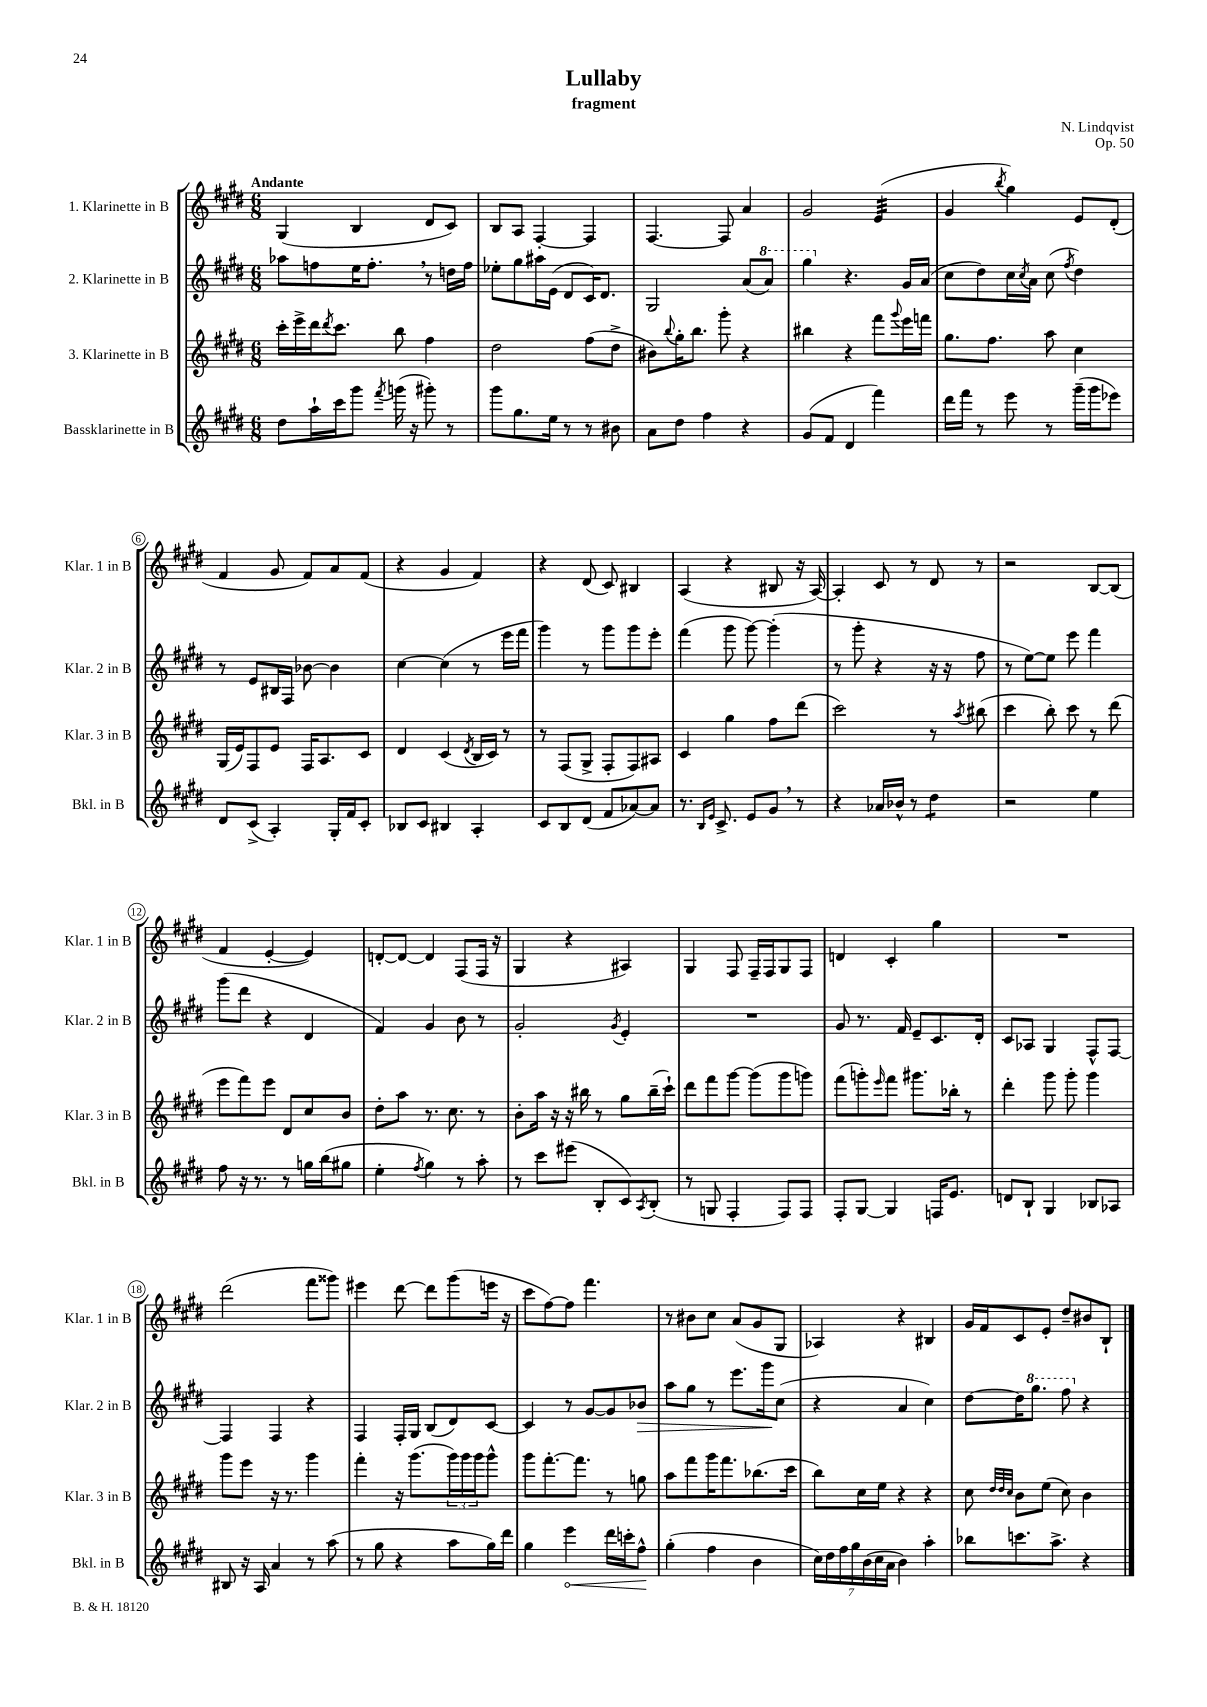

**kern	**kern	**kern	**kern
*staff4	*staff3	*staff2	*staff1
*clefG2	*clefG2	*clefG2	*clefG2
*k[f#c#g#d#]	*k[f#c#g#d#]	*k[f#c#g#d#]	*k[f#c#g#d#]
*M6/8	*M6/8	*M6/8	*M6/8
8dd#	16ccc#'	8aa-	(4G#
.	16eee^	.	.
16aa`	16ddd#	8ff	.
.	8qddd#	.	.
16ccc#	8.ccc#	.	.
8ggg#	.	16ee	4B
.	.	8.ff'	.
8qfff#	.	.	.
(16ggg	8bb	.	.
16r	.	.	.
8ggg#')	4ff#	8r	8d#
8r	.	16dd	8c#)
.	.	16ff	.
=	=	=	=
8ggg#	2dd#	8ee-'	8B
8.gg#	.	8gg#	8A
.	.	16aa#	[4F#'
16ee	.	(16e	.
8r	.	8d#	.
8r	(8ff#	16c#)	4F#]
.	.	8.d#	.
8b#	8dd#^	.	.
=	=	=	=
8a	8b#)	2G#	[4.F#
.	8qqbb	.	.
8dd#	16gg#'	.	.
.	8.bb	.	.
4ff#	.	.	.
.	8ggg#'	.	8F#]
4r	4r	(8a	4a
.	.	8aa)	.
=	=	=	=
(8g#	4bb#	4ggg#	2g#
8f#	.	.	.
4d#	4r	4.r	.
4fff#)	8fff#	.	(4e
.	8qqggg#	.	.
.	16eee	16g#	.
.	16fff	(16a	.
=	=	=	=
16ddd#	8.gg#	8cc#	4g#
16fff#	.	.	.
8r	.	8dd#)	.
.	8.ff#	.	.
.	.	.	8qbb
8eee	.	16cc#	4gg#)
.	.	8qcc#	.
.	.	16a	.
8r	8aa	(8cc#	.
.	.	8qff#	.
(16ggg#~	4cc#	4dd#)	8e
16ggg#	.	.	.
8eee-)	.	.	(8d#'
=	=	=	=
8d#	(16G#	8r	4f#
.	16e)	.	.
(8c#^	8F#	8e	.
4A')	8e	16B#	8g#
.	.	16F#	.
.	16F#	[8b-	8f#)
.	8.A	.	.
16G#'	.	4b-]	8a
16f#	.	.	.
8c#'	8c#	.	(8f#
=	=	=	=
8B-	4d#	[4cc#	4r
8c#	.	.	.
4B#	(4c#	(4cc#]	4g#
.	8qd#	.	.
4A'	16B	8r	4f#)
.	16c#)	.	.
.	8r	16eee	.
.	.	16fff#	.
=	=	=	=
8c#	8r	4ggg#)	4r
8B	(8F#	.	.
(8d#	8G#^	8r	(8d#
8f#	8F#'	8ggg#	8c#)
[8a-)	8F#)	8ggg#	4B#
8a-]	8A#	8eee'	.
=	=	=	=
8.r	4c#	(4fff#	(4A
16qqB	.	.	.
16qqe	.	.	.
8.c#^	.	.	.
.	4gg#	8ggg#	4r
8e	.	[8ggg#)	.
8g#	8ff#	(4ggg#']	8B#
8r	(8ddd#	.	16r
.	.	.	[16A)
=	=	=	=
4r	2ccc#)	8r	4A']
.	.	8ggg#'	.
16a-	.	4r	8c#
16b-^^	.	.	.
8r	.	.	8r
4dd#	8r	16r	8d#
.	.	16r	.
.	8qaa	.	.
.	(8bb#	8ff#	8r
=	=	=	=
2r	4ccc#	8r	2r
.	.	[8ee)	.
.	8bb')	8ee]	.
.	8ccc#	8eee	.
4ee	8r	4fff#	[8B
.	(8ddd#	.	(8B]
=	=	=	=
8ff#	8eee	(8ggg#	4f#
16r	8fff#)	8ddd#	.
8.r	.	.	.
.	8eee	4r	[4e'
8r	8d#	.	.
16gg	8cc#	4d#	4e])
(16bb	.	.	.
8gg#	8b	.	.
=	=	=	=
4ee'	8dd#'	4f#)	[8d'
.	8aa	.	8d_
8qff#	.	.	.
4gg#)	8.r	4g#	4d]
.	8.cc#	.	.
8r	.	8b	(8F#
8aa'	8r	8r	16F#
.	.	.	16r
=	=	=	=
8r	8b'	2g#'	4G#
8ccc#	16aa	.	.
.	16r	.	.
(8eee#	16r	.	4r
.	16bb#	.	.
8B'	8r	.	.
.	.	8qg#	.
8c#)	8gg#	4e'	4A#)
8qA	.	.	.
(8B'	(16bb#~	.	.
.	16ccc#`)	.	.
=	=	=	=
8r	8ddd#	2.r	4G#
8G	8fff#	.	.
4F#'	[8ggg#	.	8F#
.	(8ggg#]	.	16F#~
.	.	.	16F#
8F#)	8ggg#	.	8G#
8F#	8ggg)	.	8F#
=	=	=	=
8F#'	(8fff#	8g#	4d
[8G#	8ggg')	8.r	.
.	16qqeee	.	.
4G#]	8fff#	.	4c#'
.	.	16f#	.
.	8.ggg#	8e~	.
16F	.	8.c#	4gg#
8.e	16bb-'	.	.
.	8r	.	.
.	.	16d#'	.
=	=	=	=
8d	4ddd#'	8c#	2.r
8B`	.	8A-	.
4G#	8ggg#	4G#	.
.	8ggg#'	.	.
8B-	4ggg#	8F#^^	.
8A-	.	[8F#	.
=	=	=	=
8B#	8ggg#	4F#]	(2ddd#
16r	8eee	.	.
16A	.	.	.
4a	16r	4F#	.
.	8.r	.	.
8r	4ggg#	4r	8fff#
(8aa	.	.	8ggg##)
=	=	=	=
8r	4fff#'	4F#	4eee#
8gg#	.	.	.
4r	16r	16F#'	[8ddd#
.	(8.ggg#	16G#	.
.	.	(8B	8ddd#]
8aa	24ggg#)	8d#)	(8ggg#
.	24ggg#	.	.
.	24ggg#	.	.
16gg#)	8ggg#^^	[8c#	16eee
16ddd#	.	.	16r
=	=	=	=
4gg#	8ggg#	4c#]	8ccc#
.	[8.fff#'	.	[8ff#)
4eee	.	8r	8ff#]
.	8.fff#]	.	.
.	.	[8g#	4.fff#
16ddd#	8r	8g#]	.
16ccc'	.	.	.
8ff#^^	8gg	8b-	.
=	=	=	=
(4gg#'	8aa	8aa	8r
.	8fff#	8gg#	8b#
4ff#	16ggg#	8r	8cc#
.	8.fff#	.	.
.	.	8.eee	(8a
4b	(8.bb-	.	8g#
.	.	16ggg#	.
.	.	(8cc#	8G#
.	16ccc#	.	.
=	=	=	=
28cc#)	8bb)	4r	4A-)
28dd#	.	.	.
28ff#	.	.	.
28gg#	.	.	.
.	16cc#	.	.
(28b	.	.	.
28cc#	.	.	.
.	16ee	.	.
28a	.	.	.
4b)	4r	4a	4r
4aa'	4r	4cc#)	4B#
=	=	=	=
8bb-	8cc#	[8dd#	16g#
.	.	.	16f#
.	32qqdd#	.	.
.	32qqdd#	.	.
.	32qqcc#	.	.
8.ccc	8b	16dd#]	8c#
.	.	8.ggg#	.
.	(8ee	.	8e'
8.aa^	.	.	.
.	8cc#)	8fff#	8dd#~
4r	4b	4r	8b#
.	.	.	8B`
==	==	==	==
*-	*-	*-	*-
